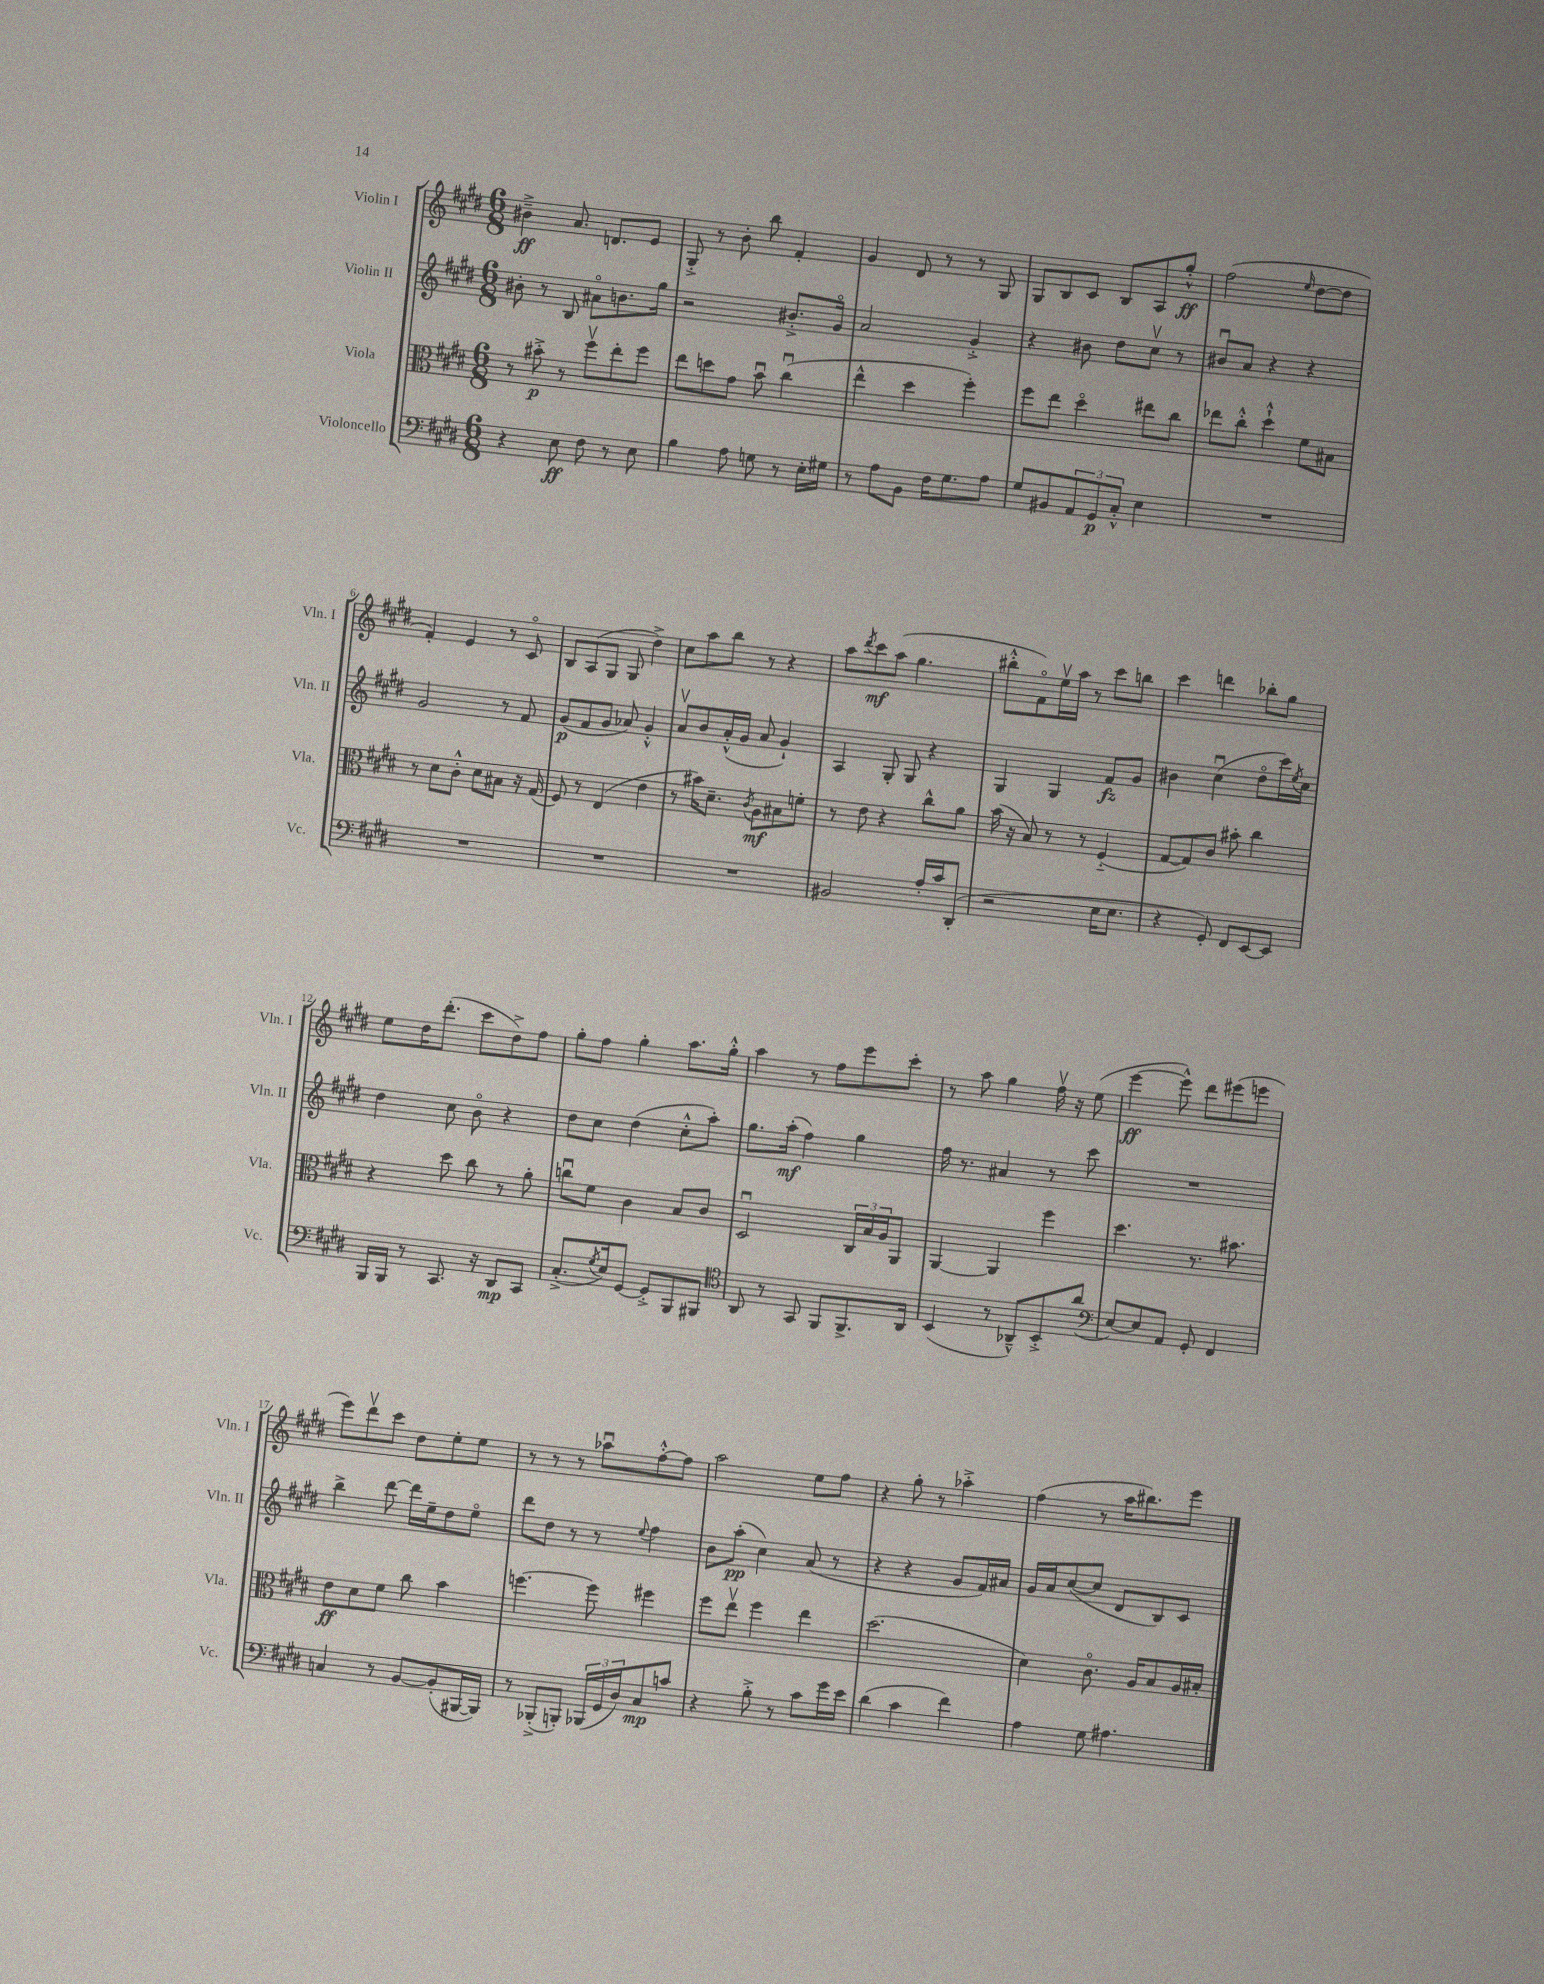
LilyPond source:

<<
\new StaffGroup <<
\new Staff = "s0" \with { instrumentName = "Violin I" shortInstrumentName = "Vln. I" } {
    \clef treble \key e \major \numericTimeSignature \time 6/8
    bis'4--->\ff a'8. d'8. e'8 |
    gis8-.-> r8 b'8-. b''8 fis'4-. |
    gis'4 dis'8 r8 r8 gis8 |
    gis8 b8 cis'8 b8 a8 gis''8-.-^\ff |
    fis''2( \grace { e''16 } dis''8~ dis''8 |
    fis'4-.) e'4 r8 cis'8\flageolet |
    b8 a8( gis8 gis8 dis''4->) |
    cis''8 a''8 b''8 r8 r4 |
    a''8 \acciaccatura { dis'''8 } cis'''8\mf a''8( gis''4. |
    bis''8-.-^ fis'8\flageolet) e''16\upbow a''16 r8 cis'''8 b''8 |
    cis'''4 d'''4 bes''8-. gis''8 |
    e''8 dis''16 dis'''8.-.( cis'''8 dis''8->) fis''8 |
    gis''8-. fis''8 gis''4-. a''8. gis''16-.-^ |
    a''4 r8 fis''8 e'''8 cis'''8-. |
    r8 a''8 gis''4 fis''16\upbow r16 e''8( |
    e'''4~\ff e'''8-^) dis'''8 eis'''8( e'''8 |
    e'''8) dis'''8\upbow cis'''8 dis''8 e''8-. e''8 |
    r8 r8 r8 aes''8\downbow fis''8~-.-^ fis''8 |
    a''2 e''8 fis''8 |
    r4 gis''8-. r8 aes''4-.-> |
    fis''4( r8 a''16 bis''8.) e'''8 \bar "|." |
}
\new Staff = "s1" \with { instrumentName = "Violin II" shortInstrumentName = "Vln. II" } {
    \clef treble \key e \major \numericTimeSignature \time 6/8
    bis'8-. r8 b8 ais'8\flageolet b'8. gis''16 |
    r2 bis'8.-.-> gis'16\flageolet |
    a'2 gis'4-.-> |
    r4 bis'8 dis''8 cis''8\upbow r8 |
    bis'8\downbow a'8 r4 r4 |
    gis'2 r8 fis'8 |
    gis'8\p( fis'8 gis'8 aes'8) gis'4-.-^ |
    a'8\upbow b'8 a'16-.-^( gis'16 a'8 gis'4-!) |
    a4 gis8-. gis8 r4 |
    gis4 gis4 fis'8\fz gis'8 |
    bis'4 cis''4\downbow( dis''8\flageolet cis'''16) \acciaccatura { e''8 } cis''16 |
    dis''4 cis''8 b'8\flageolet r4 |
    dis''8 cis''8 dis''4( cis''8-.-^ a''8-.) |
    gis''8. a''16-.\mf( fis''4) gis''4 |
    fis''16 r8. ais'4 r8 cis'''8 |
    R2. |
    b''4-> dis'''8~ dis'''16 e''16-- dis''8 e''8\flageolet |
    dis'''8 dis''8 r8 r8 \appoggiatura { e''8 } fis''4 |
    b'8 a''8-.\pp( cis''4) a'8( r8 |
    r4 r4 gis'8 fis'16) ais'16 |
    gis'16 a'16 cis''8~( cis''8 dis'8 b8) cis'8 \bar "|." |
}
\new Staff = "s2" \with { instrumentName = "Viola" shortInstrumentName = "Vla." } {
    \clef alto \key e \major \numericTimeSignature \time 6/8
    r8 bis'8-.->\p r8 fis''8\upbow e''8-. fis''8 |
    e''8 d''8 gis'8 b'8\downbow cis''4\downbow( |
    e''4-^ dis''4 fis''4-.) |
    fis''8 e''8 dis''4\flageolet eis''8 cis''8 |
    ees''8 cis''8-.-^ dis''4-!-^ fis'8 bis8 |
    r8 dis'8 cis'8-.-^ dis'8 bis8 r16 gis16( |
    fis8) r8 e4( e'4 |
    r8 bis'16) dis'8.-- \acciaccatura { cis'8 } a8\mf bis8 f'8-. |
    r8 e'8 r4 cis''8-^ a'8 |
    b'16( r16 b8) r8 r8 fis4-_( |
    gis8~ gis8) cis'8 bis'8-. cis''4 |
    r4 dis''8 cis''8 r8 a'8-. |
    c''8\downbow fis'8 cis'4 b8 cis'8 |
    dis2\downbow \tuplet 3/2 { cis16 b16 a16 } a,8 |
    a,4~ a,4 fis''4 |
    dis''4. r8. bis'8. |
    e'8\ff dis'8 fis'8 cis''8 b'4 |
    f''4.~ f''8 fis''4 |
    fis''8 e''8\upbow fis''4 e''4 |
    dis''2.( |
    dis'4) cis'8.\flageolet a16 b8 a16 bis16-. \bar "|." |
}
\new Staff = "s3" \with { instrumentName = "Violoncello" shortInstrumentName = "Vc." } {
    \clef bass \key e \major \numericTimeSignature \time 6/8
    r4 e8\ff fis8 r8 e8 |
    b4 a8 g8 r8 e16-. gis16 |
    r8 a8 b,8 fis16 gis8. a8 |
    gis8 bis,8 \tuplet 3/2 { a,8 gis,8\p cis8-.-^ } e4 |
    R2. |
    R2. |
    R2. |
    R2. |
    bis,2 a16-. cis'16 dis,8-.( |
    r2 e16 e8. |
    r4 gis,8-.) fis,8 e,8~ e,8 |
    b,,16 b,,16 r8 cis,8. r16 dis,8\mp cis,8 |
    cis8.-.->( \acciaccatura { gis8 } e16) gis,8~ gis,8-.-> b,,8 bis,,8 |
    \clef tenor a,8 r8 gis,8 fis,8 fis,8.-> a,16 |
    b,4( r8 aes,8---^) b,8-.-> a'8( |
    \clef bass e8~) e8 a,8 gis,8-. fis,4 |
    c4 r8 b,8~ b,8-.( bis,,16~ bis,,16) |
    r8 bes,,8-.->( b,,8-.) \tuplet 3/2 { bes,,16( gis,16 dis16) } cis8\mp c'8 |
    r4 b8-.-> r8 cis'8 gis'16 e'16 |
    dis'4( cis'4 fis'4) |
    a4 gis8 ais4. \bar "|." |
}
>>
>>
